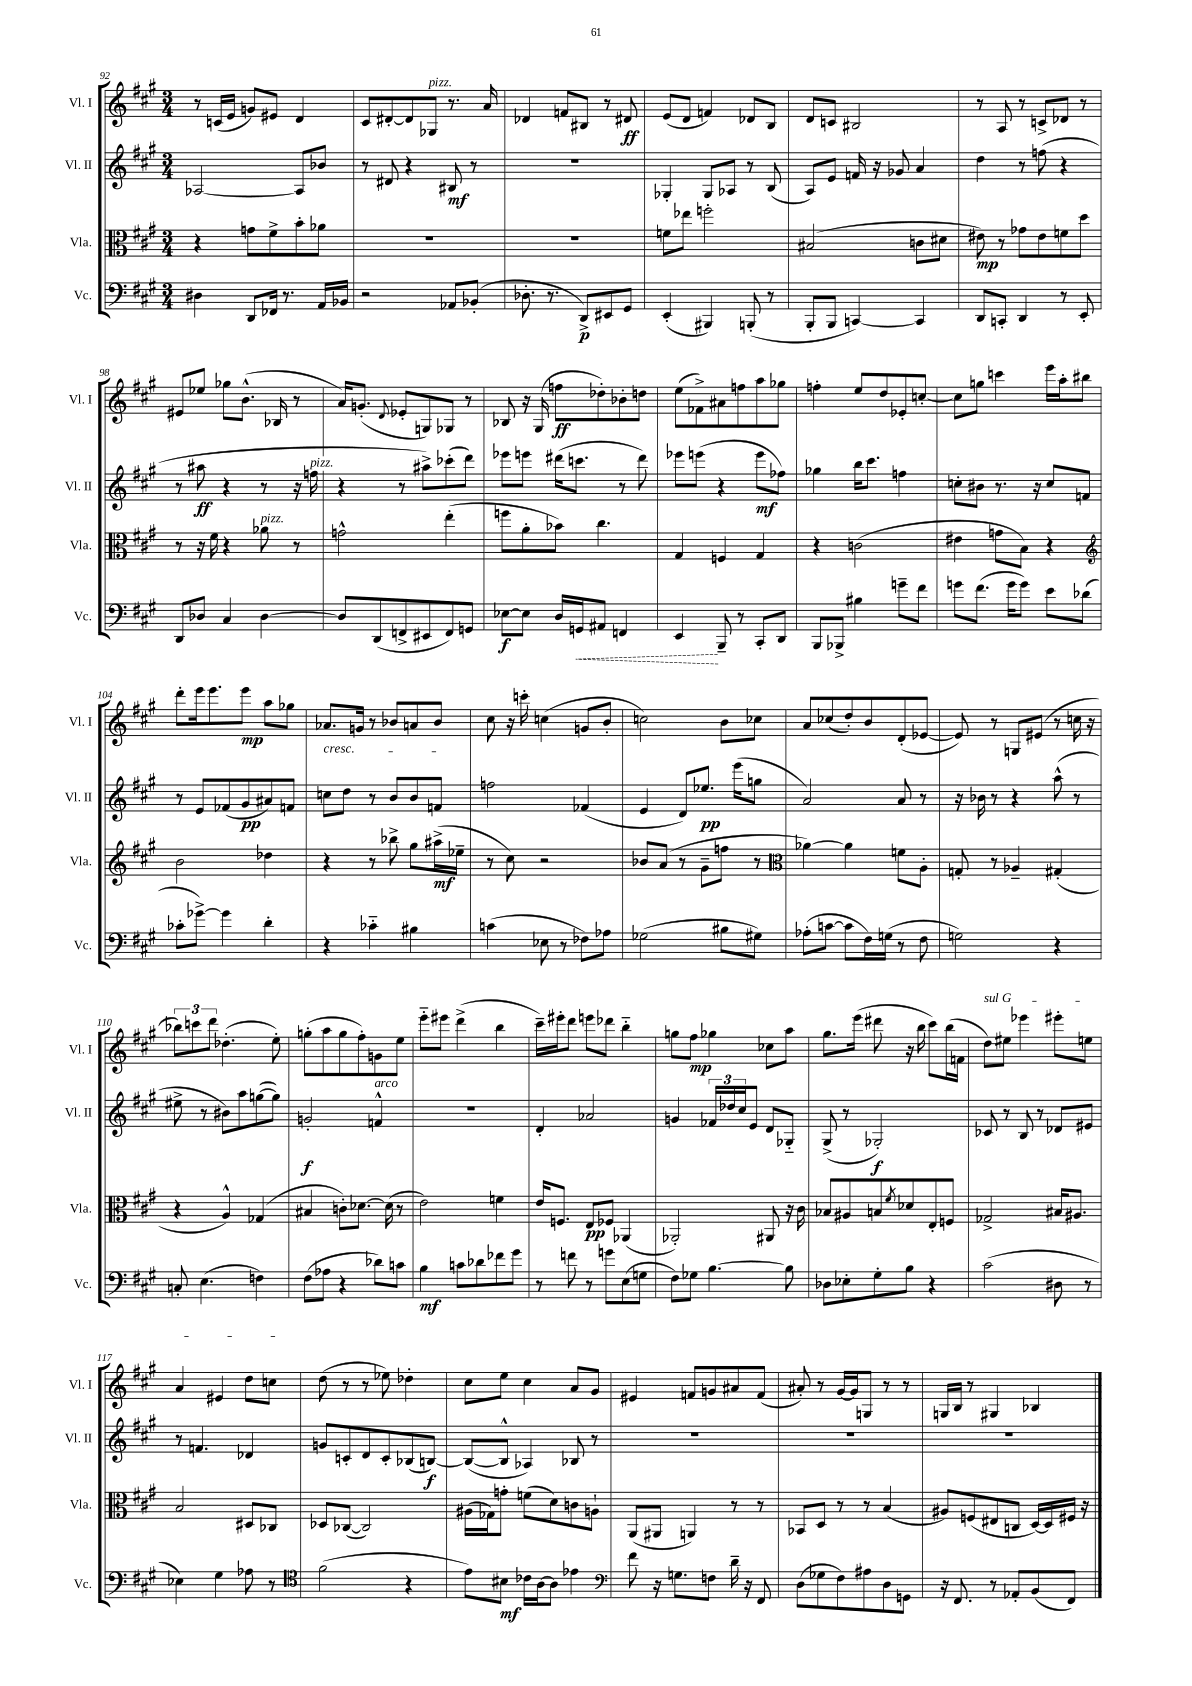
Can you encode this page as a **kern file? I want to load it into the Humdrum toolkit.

**kern	**kern	**kern	**kern
*staff4	*staff3	*staff2	*staff1
*clefF4	*clefC3	*clefG2	*clefG2
*k[f#c#g#]	*k[f#c#g#]	*k[f#c#g#]	*k[f#c#g#]
*M3/4	*M3/4	*M3/4	*M3/4
4D#	4r	[2A-	8r
.	.	.	(16c
.	.	.	16e
8DD	8g	.	8g)
16FF-	8f#^	.	8e#
8.r	.	.	.
.	8b'	8A-]	4d
16AA	8a-	8b-	.
16BB-	.	.	.
=	=	=	=
2r	2.r	8r	8c#
.	.	8d#	[8d#'
.	.	4r	8d#]
.	.	.	8G-
8AA-	.	8B#	8.r
(8BB-'	.	8r	.
.	.	.	16a
=	=	=	=
8.D-'	2.r	2.r	4d-
8.r	.	.	.
.	.	.	8f
8DD^)	.	.	8B#
8EE#	.	.	8r
8GG#	.	.	8d#
=	=	=	=
(4EE'	8f	4G-'	(8e
.	8ee-	.	8d
4BBB#)	2ff'	8G-	4f)
.	.	8A-	.
(8BBB'	.	8r	8d-
8r	.	(8B	8B
=	=	=	=
8BBB'	(2B#	8A)	8d
8BBB	.	8e	8c
[4CC)	.	16f	2B#
.	.	16r	.
.	.	8g-	.
4CC]	8c	4a	.
.	8d#	.	.
=	=	=	=
8DD	8e#)	4dd	8r
8CC'	8r	.	8A
4DD	8g-	8r	8r
.	8e#	(8ff	8c^
8r	8f	4r	8d-
8EE'	8dd	.	8r
=	=	=	=
8DD	8r	8r	8e#
8D-	16r	8aa#	8ee-
.	16f#	.	.
4C#	4r	4r	8gg-
.	.	.	(8.b^^
[4D-	8a-	8r	.
.	.	.	16B-
.	8r	16r	8r
.	.	16ff	.
=	=	=	=
8D-]	2g^^	4r	16a)
.	.	.	(8.g'
(8DD	.	.	.
.	.	.	8qqd
8FF^	.	8r	8e-'
8EE#	.	8aa#^)	8G)
8FF)	(4ee'	(8ccc-'	8G-
8GG	.	8ddd)	8r
=	=	=	=
[8E-	8ff	8eee-	8B-
8E-]	8a'	8eee	16r
.	.	.	(16G#
16D	8b-)	(16ddd#	8ff
16GG	.	8.ccc	.
8AA#	4.cc#	.	8dd-')
4FF	.	8r	8b-'
.	.	8ddd#)	8dd
=	=	=	=
4EE	4G#	8eee-	(8ee
.	.	(8eee	8f-^)
8BBB~	4F	4r	8a#
8r	.	.	8ff
8CC#'	4G#	8eee	8aa
8DD	.	8ff-)	8gg-
=	=	=	=
8BBB	4r	4gg-	4ff'
8BBB-^	.	.	.
4B#	(2c	16bb	8ee
.	.	8.ccc#	.
.	.	.	8dd
8g~	.	4ff	8e-'
8f#	.	.	[8cc'
=	=	=	=
8g	4e#	8cc'	8cc]
(8.f#	.	8b#	8gg
.	8g	8.r	4ccc
16g	.	.	.
8g)	8B)	.	.
.	.	16r	.
8e	4r	8cc	16eee
.	.	.	16aa'
(8d-	.	8f	8bb#
=	=	=	=
*	*clefG2	*	*
8c-'	2b	8r	8ddd'
[8g-^)	.	8e	16eee
.	.	.	8.eee
4g-]	.	(8f-	.
.	.	8g#	8eee
4d'	4dd-	8a#)	8aa
.	.	8f	8gg-
=	=	=	=
4r	4r	8cc	8.a-
.	.	8dd	.
.	.	.	16g
4c-'~	8r	8r	8r
.	8bb-^	8b	8b-
4B#	8gg#	8b	8a
.	(16aa#^	8f	8b-
.	16ee-~	.	.
=	=	=	=
(4c	8r	2ff	8cc#
.	8cc#)	.	16r
.	.	.	16ccc'
8E-	2r	.	(4cc
8r	.	.	.
8F-)	.	(4f-	8g
8A-	.	.	8b'
=	=	=	=
(2G-	8b-	4e	2cc)
.	(8a	.	.
.	8r	8d)	.
.	8g#~	8.ee-	.
8B#	8ff	.	8b
.	.	(16eee	.
8G#)	8r	8gg	8cc-
=	=	=	=
*	*clefC3	*	*
(8A-'	[4a-)	2a)	8a
[8c	.	.	(8cc-
8c]	4a-]	.	8dd')
16F#)	.	.	8b
(16G	.	.	.
8r	8f	8a	(8d'
8F#	8A'	8r	[8e-
=	=	=	=
2G)	8G'	16r	8e-])
.	.	16b-	.
.	8r	8r	8r
.	4A-~	4r	8G
.	.	.	(8e#
4r	(4G#'	(8aa^^	8r
.	.	8r	16cc
.	.	.	16r
=	=	=	=
8C'	4r	8ee#^	12bb-)
.	.	.	12ccc
(4.E	.	8r	.
.	.	.	12ddd
.	4A^^)	8b#)	(4.dd-'
.	.	8aa	.
4F)	(4G-	([8gg	.
.	.	8gg])	8ee')
=	=	=	=
(8F#	4B#	2g'	(8gg'
8A-	.	.	8aa
4r	8c')	.	8gg
.	[8.d-	.	8ff#')
8d-)	.	4f^^	8g
.	(16d-]	.	.
8c	8r	.	8ee
=	=	=	=
4B	2e)	2.r	8eee'~
.	.	.	8eee#
8c	.	.	(4ddd^
8d-	.	.	.
8f-	4f	.	4bb
8g#	.	.	.
=	=	=	=
8r	16e	4d'	16ccc#~)
.	8.F	.	16eee#'
8f	.	.	8ddd
8r	8E	2a-	8eee
8g	8F-	.	8ddd-
(8E	(4AA-	.	4bb'~
8G	.	.	.
=	=	=	=
8F#)	2AA-')	4g	8gg
8G-	.	.	8ff#
[4.B	.	24f-	4gg-
.	.	24dd-	.
.	.	24cc#	.
.	.	8e	.
.	8AA#	8d	8cc-
8B]	16r	8G-'~	8aa
.	16c#	.	.
=	=	=	=
8D-	8B-	(8G#^	8.gg#
8E-'	8A#	8r	.
.	.	.	(16eee
8G#'	8B	2G-')	8ddd#
.	8qf#	.	.
8B	8d-	.	16r
.	.	.	16bb
4r	8E'	.	8ccc#)
.	8F	.	(16bb
.	.	.	16f
=	=	=	=
(2c#	2G-^	8c-	8dd)
.	.	8r	8ee#
.	.	8B	4eee-
.	.	8r	.
8D#	16B#	8d-	8eee#'
.	8.A#	.	.
8r	.	8e#	8ee
=	=	=	=
4E-)	2B	8r	4a
.	.	4.f	.
4G#	.	.	4e#
8A-	8D#	4d-	8dd
8r	8C-	.	8cc
=	=	=	=
*clefC4	*	*	*
(2f#	8D-	8g	(8dd
.	([8C-	8c'	8r
.	2C-])	8d	8r
.	.	8c'	8ee-)
4r	.	(8B-	4dd-'
.	.	[8B)	.
=	=	=	=
8e)	(16A#	(8B_	8cc#
.	16G-)	.	.
8B#	8g'	8B^^]	8ee
16c-	(8f	4A-)	4cc#
[16A	.	.	.
8A]	8d)	.	.
4e-	8c	8B-	8a
.	8A`	8r	8g#
=	=	=	=
*clefF4	*	*	*
8f#	(8AA	2.r	4e#
16r	8AA#	.	.
8.G	.	.	.
.	4AA)	.	8f
8F	.	.	8g
16d~	8r	.	8a#
16r	.	.	.
8FF#	8r	.	(8f
=	=	=	=
(8D	8BB-	2.r	8a#')
8G-	8D	.	8r
8F#)	8r	.	[16g#
.	.	.	16g#]
8A#	8r	.	8G
8D	(4B	.	8r
8GG	.	.	8r
=	=	=	=
16r	8A#)	2.r	16G
8.FF#	.	.	16B
.	(8F	.	8r
8r	8E#	.	4G#
8AA-'	8C	.	.
(8BB	[16D)	.	4B-
.	16D]	.	.
8FF#)	16F#	.	.
.	16r	.	.
==	==	==	==
*-	*-	*-	*-
